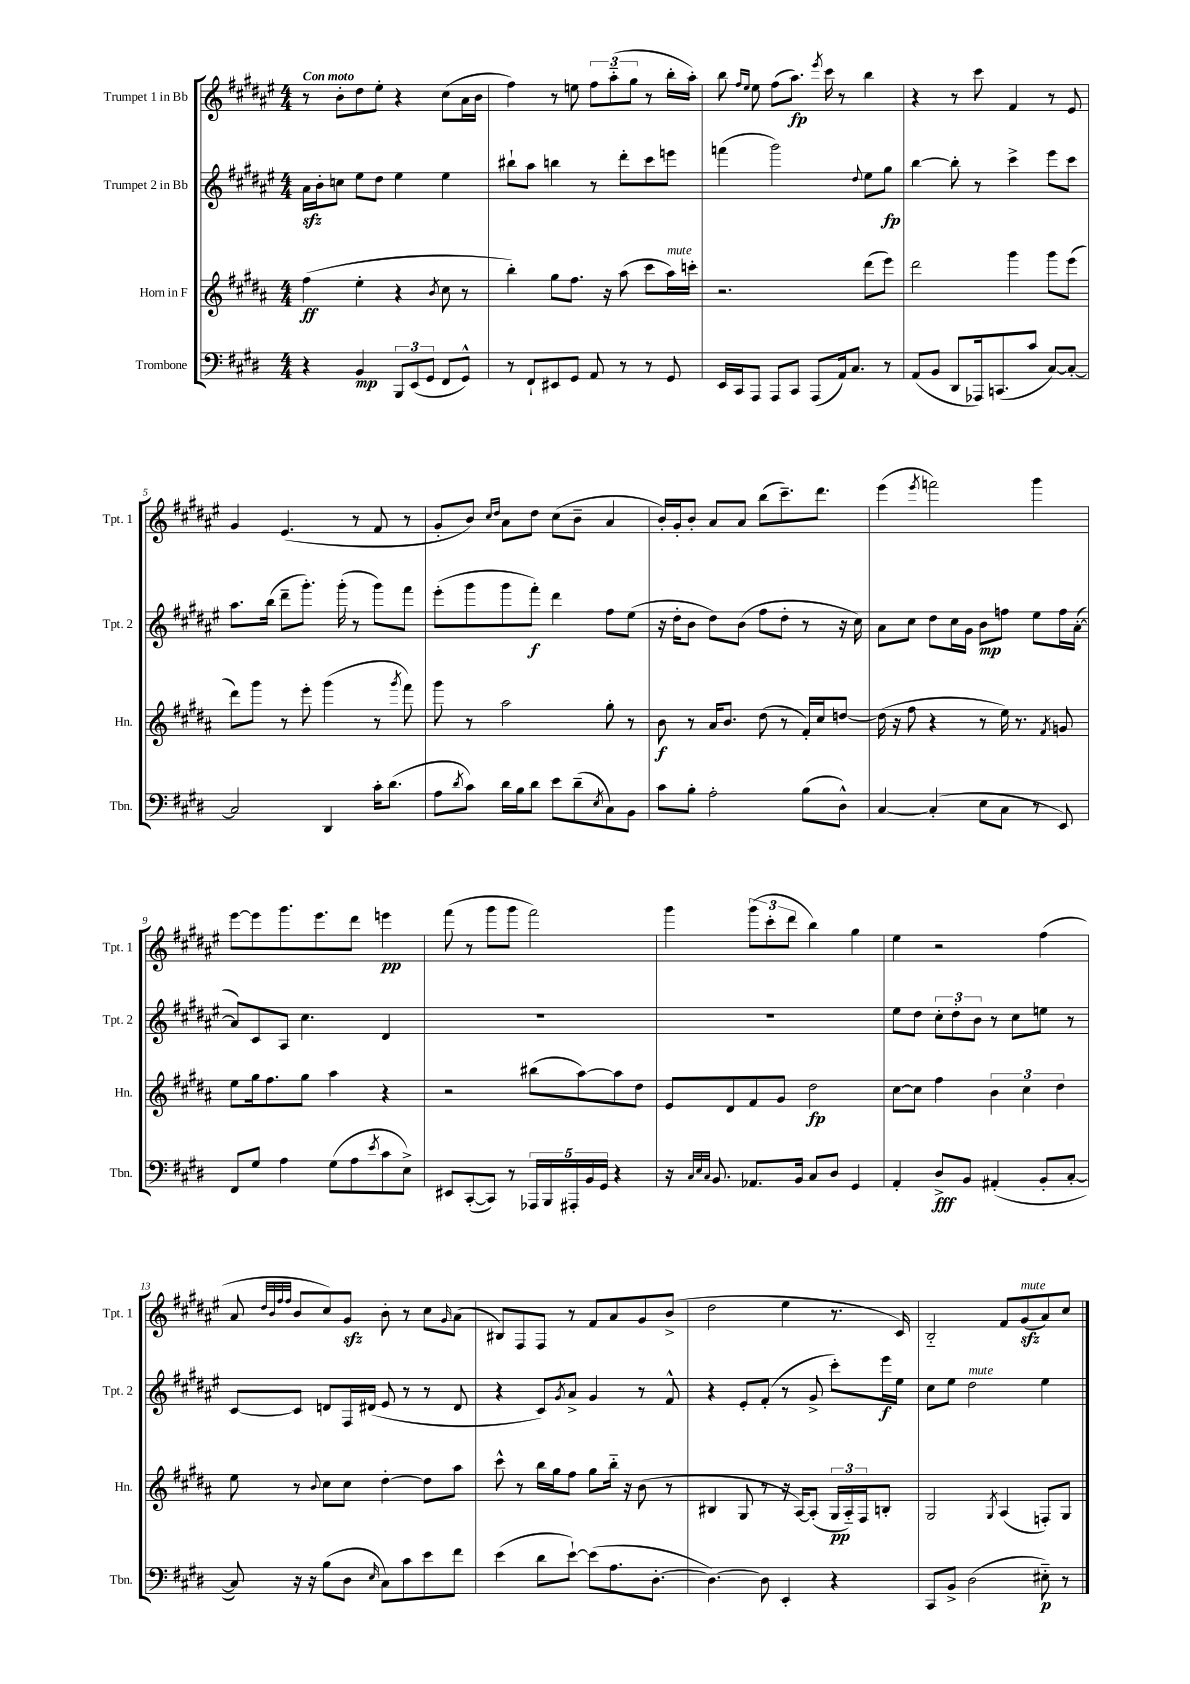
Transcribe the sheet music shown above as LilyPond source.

<<
\new StaffGroup <<
\new Staff = "s0" \with { instrumentName = "Trumpet 1 in Bb" shortInstrumentName = "Tpt. 1" } {
    \clef treble \key fis \major \numericTimeSignature \time 4/4 \tempo "Con moto"
    r8 b'8-. dis''8 eis''8-. r4 cis''8( ais'16 b'16 |
    fis''4) r8 e''8 \tuplet 3/2 { fis''8 ais''8-_( gis''8 } r8 b''16-. ais''16-.) |
    b''8 \grace { fis''16 eis''16 } eis''8 fis''8( ais''8.\fp) \acciaccatura { eis'''8 } cis'''16 r8 b''4 |
    r4 r8 cis'''8 fis'4 r8 eis'8 |
    gis'4 eis'4.( r8 fis'8 r8 |
    gis'8-. b'8) \grace { cis''16 dis''16 } ais'8 dis''8 cis''8( b'8-- ais'4 |
    b'16-.) gis'16-. b'8-. ais'8 ais'8 b''8( cis'''8.--) dis'''8. |
    eis'''4( \acciaccatura { eis'''8 } f'''2) gis'''4 |
    eis'''8~ eis'''8 gis'''8. eis'''8. dis'''8 e'''4\pp |
    fis'''8( r8 gis'''8 gis'''8 fis'''2) |
    gis'''4 \tuplet 3/2 { gis'''8( cis'''8-. dis'''8 } b''4) gis''4 |
    eis''4 r2 fis''4( |
    ais'8 \grace { dis''32 b'32 fis''32 fis''32 } b'8 cis''8) gis'8\sfz b'8-. r8 cis''8 \grace { gis'16 } ais'8( |
    bis8) fis8 fis8 r8 fis'8 ais'8 gis'8 b'8->( |
    dis''2 eis''4 r8. cis'16) |
    b2-_ fis'8 gis'8\sfz^\markup { \italic "mute" }( ais'8) cis''8 \bar "|." |
}
\new Staff = "s1" \with { instrumentName = "Trumpet 2 in Bb" shortInstrumentName = "Tpt. 2" } {
    \clef treble \key fis \major \numericTimeSignature \time 4/4
    ais'16\sfz b'16-. c''8 eis''8 dis''8 eis''4 eis''4 |
    bis''8-! ais''8 b''4 r8 dis'''8-. cis'''8 e'''8 |
    f'''4( gis'''2) \appoggiatura { dis''8 } eis''8 gis''8\fp |
    b''4~ b''8-. r8 cis'''4-> eis'''8 cis'''8 |
    ais''8. b''16( dis'''8-- gis'''8.-.) gis'''16-.( r8 gis'''8) fis'''8 |
    eis'''8-.( gis'''8 gis'''8 fis'''8-.\f) dis'''4 fis''8 eis''8( |
    r16 dis''16-. b'8 dis''8) b'8( fis''8 dis''8-. r8 r16 cis''16) |
    ais'8 cis''8 dis''8 cis''16 gis'16 b'8\mp f''8 eis''8 f''16 ais'16~-.( |
    ais'8) cis'8 ais8 cis''4. dis'4 |
    R1 |
    R1 |
    eis''8 dis''8 \tuplet 3/2 { cis''8-. dis''8-. b'8 } r8 cis''8 e''8 r8 |
    cis'8~ cis'8 d'8 fis16 dis'16( eis'8 r8 r8 dis'8 |
    r4 cis'8) \acciaccatura { gis'8 } ais'8-> gis'4 r8 fis'8-^ |
    r4 eis'8-. fis'8-.( r8 gis'8-> cis'''8-.) eis'''16\f eis''16 |
    cis''8 eis''8 dis''2^\markup { \italic "mute" } eis''4 \bar "|." |
}
\new Staff = "s2" \with { instrumentName = "Horn in F" shortInstrumentName = "Hn." } {
    \clef treble \key b \major \numericTimeSignature \time 4/4
    fis''4\ff( e''4-. r4 \acciaccatura { b'8 } cis''8 r8 |
    b''4-.) gis''8 fis''8. r16 ais''8( cis'''8 ais''16^\markup { \italic "mute" }) c'''16-. |
    r2. dis'''8( e'''8) |
    dis'''2 gis'''4 gis'''8 e'''8( |
    dis'''8) gis'''8 r8 e'''8-. gis'''4( r8 \acciaccatura { gis'''8 } fis'''8) |
    gis'''8 r8 ais''2 gis''8-. r8 |
    b'8\f r8 ais'16 b'8. dis''8( r8 fis'16-.) cis''16 d''8~ |
    d''16( r16 fis''8 r4 r8 e''16) r8. \acciaccatura { fis'8 } g'8 |
    e''8 gis''16 fis''8. gis''8 ais''4 r4 |
    r2 bis''8( ais''8~) ais''8 dis''8 |
    e'8 dis'8 fis'8 gis'8 dis''2\fp |
    cis''8~ cis''8 fis''4 \tuplet 3/2 { b'4 cis''4 dis''4 } |
    e''8 r8 \appoggiatura { b'8 } cis''8 cis''8 dis''4~-. dis''8 ais''8 |
    cis'''8-^ r8 b''16 gis''16 fis''8 gis''8 b''16-_ r16 b'8( r8 |
    bis4 gis8 r8 r16 ais16~) ais8-.( \tuplet 3/2 { gis16\pp ais16-_) fis16 } b8-. |
    gis2 \acciaccatura { gis8 } ais4( f8-.) gis8 \bar "|." |
}
\new Staff = "s3" \with { instrumentName = "Trombone" shortInstrumentName = "Tbn." } {
    \clef bass \key e \major \numericTimeSignature \time 4/4
    r4 b,4\mp \tuplet 3/2 { b,,8 e,8( gis,8 } fis,8 gis,8-^) |
    r8 fis,8-! eis,8 gis,8 a,8 r8 r8 gis,8 |
    e,16 cis,16 a,,8 a,,8 cis,8 a,,8( a,16) cis8. r8 |
    a,8( b,8 dis,8 aes,,16) c,8.( cis'8 cis8~) cis8~-. |
    cis2 dis,4 cis'16-. dis'8.( |
    a8 \acciaccatura { dis'8 } cis'8) dis'16 b16 dis'8 e'8 dis'8--( \acciaccatura { e8 } cis8) b,8 |
    cis'8 b8-. a2-. b8( dis8-^) |
    cis4~ cis4-.( e8 cis8 r8 e,8) |
    fis,8 gis8 a4 gis8( a8 \acciaccatura { e'8 } cis'8 e8->) |
    eis,8 cis,8~-.( cis,8) r8 \tuplet 5/4 { aes,,16 b,,16 ais,,16-. b,16 gis,16 } r4 |
    r16 \grace { cis32 e32 cis32 } b,8. aes,8. b,16 cis8 dis8 gis,4 |
    a,4-. dis8->\fff b,8 ais,4-.( b,8-. cis8~-. |
    cis8) r16 r16 b8( dis8 \grace { e16 } cis8) cis'8 e'8 fis'8 |
    e'4( dis'8 e'8~-!) e'8( a8. dis8.~-. |
    dis4.~) dis8 e,4-. r4 |
    cis,8 b,8-> dis2( eis8-_\p) r8 \bar "|." |
}
>>
>>
